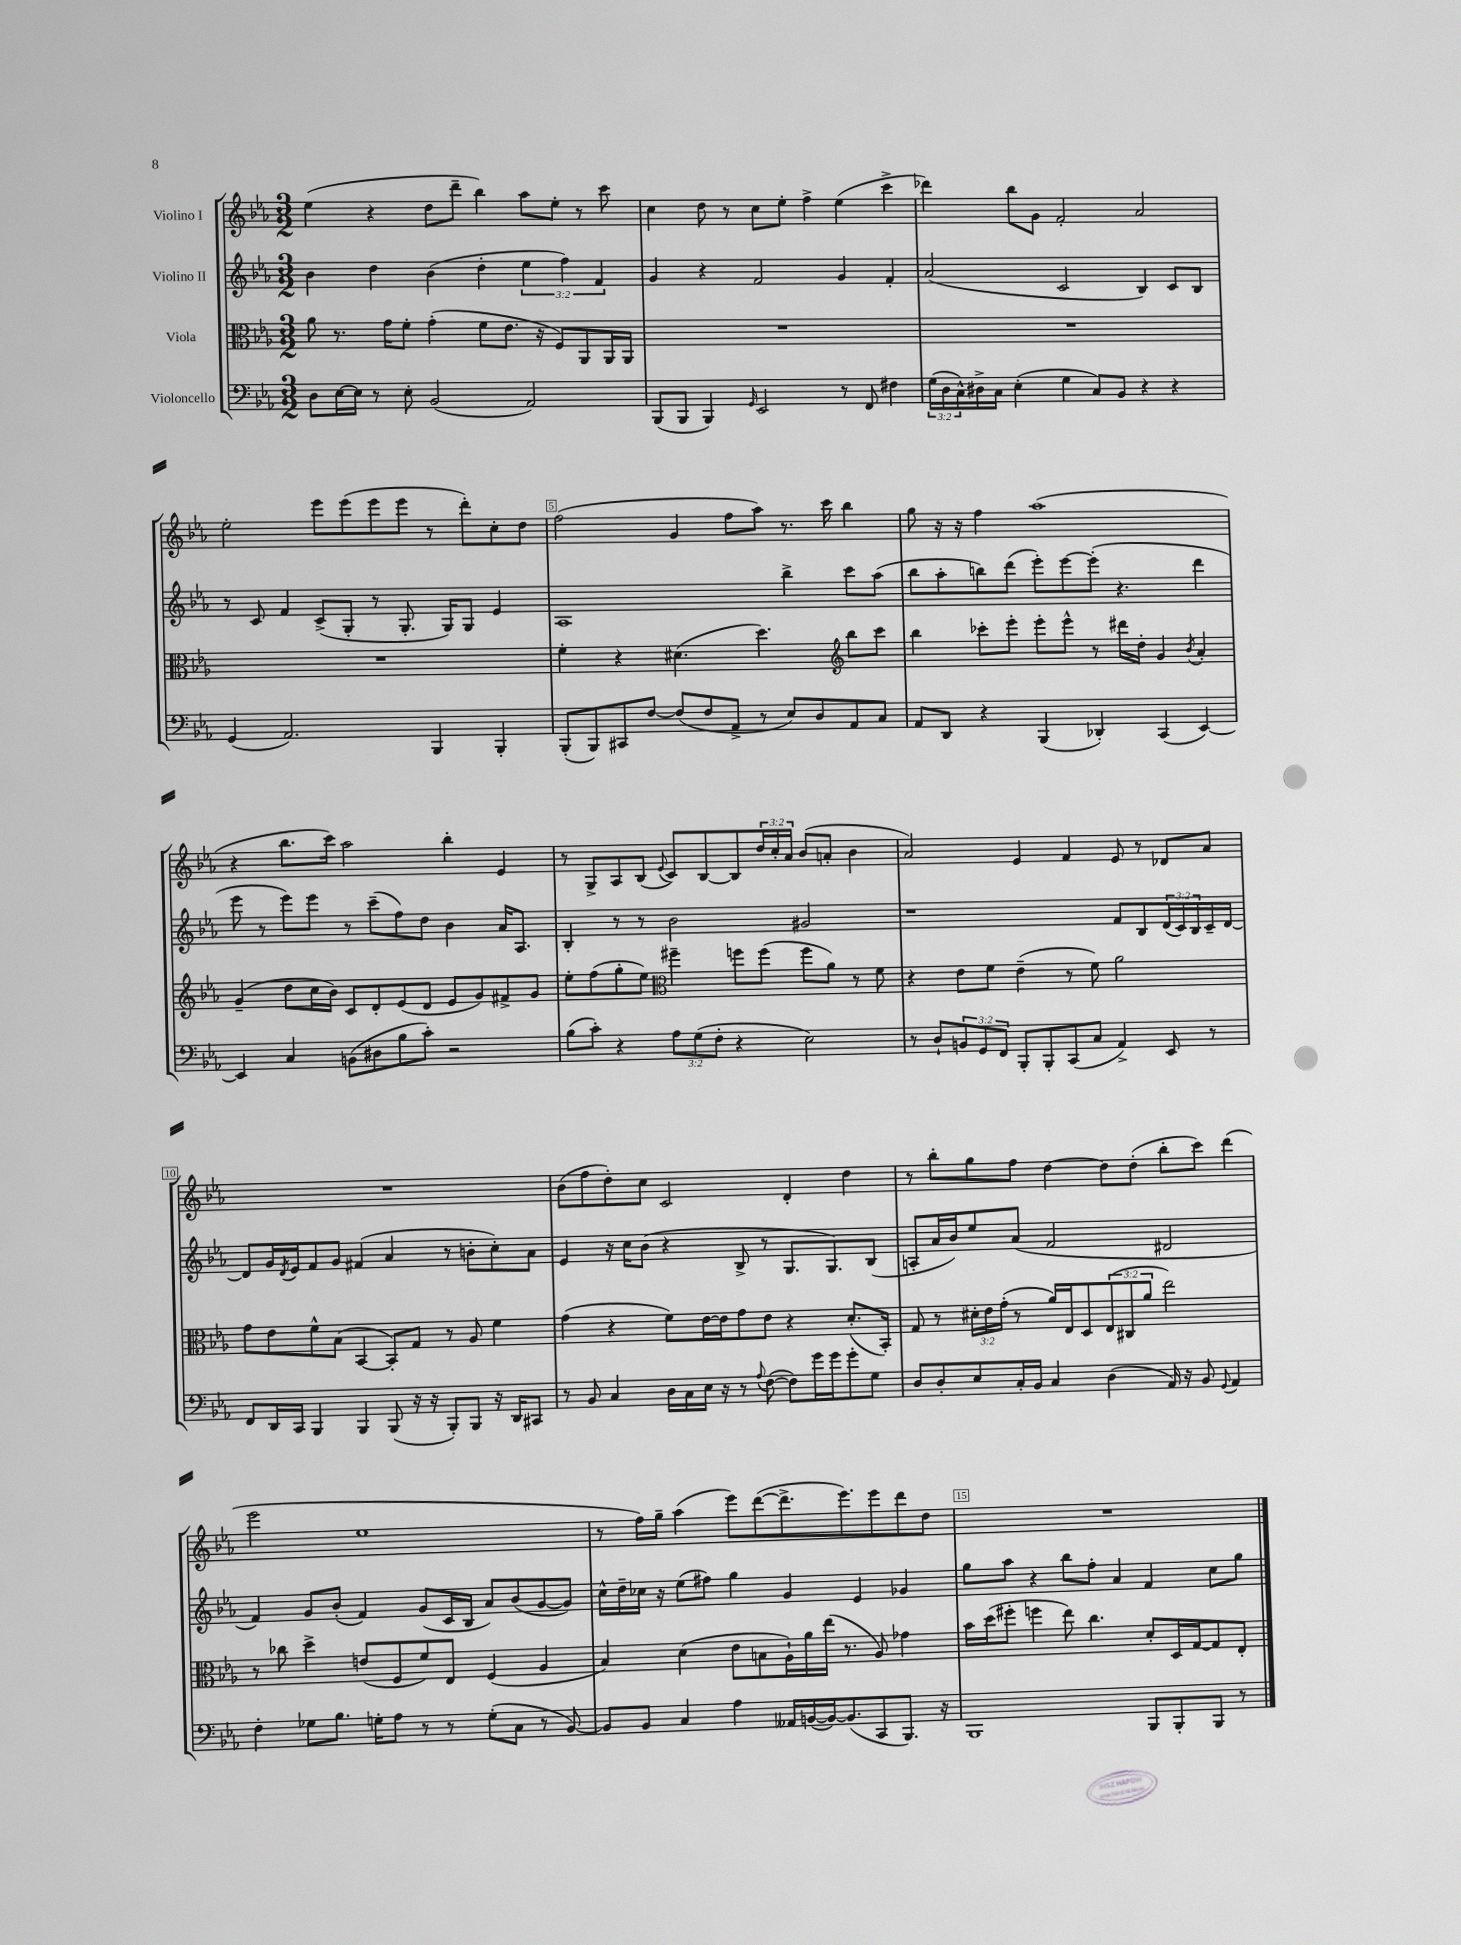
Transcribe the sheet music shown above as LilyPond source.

<<
\new StaffGroup <<
\new Staff = "s0" \with { instrumentName = "Violino I" } {
    \clef treble \key ees \major \numericTimeSignature \time 3/2 \override Staff.TupletNumber.text = #tuplet-number::calc-fraction-text
    ees''4( r4 d''8 d'''8-- bes''4) aes''8 ees''8-. r8 c'''8 |
    c''4 d''8 r8 c''8 ees''8-. f''4-> ees''4( c'''4-> |
    des'''4) bes''8 g'8 f'2-. aes'2 |
    ees''2-. ees'''8 ees'''8( ees'''8 ees'''8 r8 d'''8-.) c''8-. d''8 |
    f''2( g'4 f''8 aes''8) r8. c'''16 bes''4 |
    g''8 r16 r16 f''4 aes''1( |
    r4 bes''8. c'''16) aes''2 bes''4-. ees'4 |
    r8 g8-> aes8 bes8( \appoggiatura { ees'8 } c'8) bes8~ bes8 \tuplet 3/2 { d''16 c''16-. aes'16 } bes'8( a'8-. bes'4 |
    aes'2) ees'4 f'4 ees'8 r8 des'8 aes'8 |
    R1. |
    bes'8( f''8 d''8-.) c''8 c'2 d'4-. d''4 |
    r8 bes''8-. g''8 f''8 d''4~ d''8 d''8-.( bes''8-. c'''8) d'''4( |
    ees'''2 ees''1 |
    r8 f''16) g''16-- aes''4( ees'''8) d'''8~( d'''8.-> ees'''8.) ees'''8 d'''8 d''8 |
    R1. \bar "|." |
}
\new Staff = "s1" \with { instrumentName = "Violino II" } {
    \clef treble \key ees \major \numericTimeSignature \time 3/2 \override Staff.TupletNumber.text = #tuplet-number::calc-fraction-text
    bes'4 d''4 bes'4( d''4-. \tuplet 3/2 { ees''4 f''4) f'4 } |
    g'4 r4 f'2 g'4 f'4-. |
    aes'2( c'2 bes4) c'8 bes8 |
    r8 c'8 f'4 c'8->( g8-. r8 g8.-. g16) g8 ees'4 |
    aes1 bes''4-> c'''8 aes''8( |
    bes''8 aes''8-. b''8) d'''8( ees'''8-.) ees'''8~ ees'''8-.( r4. d'''4 |
    ees'''8 r8 ees'''8) ees'''8 r8 c'''8--( f''8) d''8 bes'4 aes'16 aes8. |
    bes4-. r8 r8 bes'2 gis'2 |
    r1 f'8 bes8 \tuplet 3/2 { d'16( c'16) bes16 } c'16-- d'16~ |
    d'8 g'16 \acciaccatura { d'8 } ees'16 f'8 g'8 fis'4( aes'4 r8 b'8-. c''8-.) aes'8 |
    ees'4 r16 c''16 bes'8( r4 bes8-> r8 g8. g8.) bes8( |
    a8-. aes'16 bes'16) ees''8 aes'8( f'2 dis'2 |
    f'4) g'8 bes'8-.( f'4) g'8( c'16 bes16 aes'8) bes'8( g'8~ g'8) |
    c''16-^ d''16-- ces''16 r16 ees''8( fis''8) g''4 g'4 ees'4 ges'4 |
    g''8 aes''8 r4 bes''8 f''8-. aes'4 f'4 c''8 g''8 \bar "|." |
}
\new Staff = "s2" \with { instrumentName = "Viola" } {
    \clef alto \key ees \major \numericTimeSignature \time 3/2 \override Staff.TupletNumber.text = #tuplet-number::calc-fraction-text
    aes'8 r8. g'16 f'8-. g'4-.( f'8 ees'8. r16 f8) aes,8 aes,16 aes,16 |
    R1. |
    R1. |
    R1. |
    f'4-. r4 dis'4.( d''4.) \clef treble bes''8 c'''8 |
    bes''4 ces'''8-. ees'''8-. ees'''8-. ees'''8-^ r8 dis'''16 d''16-. g'4 \acciaccatura { bes'8 } aes'4-. |
    g'4--( d''8 c''16 bes'16) c'8 d'8-. ees'8( d'8 ees'8 g'8) fis'8-> g'8 |
    ees''8-. f''8( g''8-. ees''8) \clef alto fis''4-- f''8 f''8( f''8 aes'8) r8 f'8 |
    r4 ees'8 f'8 ees'4--( r8 f'8) aes'2 |
    g'8 ees'8 f'8-^ bes8( bes,4~ bes,8-.) g8 r8 aes8 f'4 |
    g'4( r4 f'8) ees'16~ ees'16 g'8 ees'8 r4 d'8.-.( bes,16-.) |
    g8 r8 \tuplet 3/2 { dis'16-. ees'16 g'16-.( } r8 aes'16) ees16 d8 \tuplet 3/2 { ees8( cis8 aes'8 } ees''2) |
    r8 ces''8 d''4-> e'8( f8 f'8) ees8 f4( aes4 |
    bes4) d'4( ees'8 b8 aes16-!) aes'16 ees''16( r8. aes8) ges'4 |
    bes'16 d''16( fis''8-. f''4 ees''8) c''4. d'8-. d16 g16~ g8 ees8-. \bar "|." |
}
\new Staff = "s3" \with { instrumentName = "Violoncello" } {
    \clef bass \key ees \major \numericTimeSignature \time 3/2 \override Staff.TupletNumber.text = #tuplet-number::calc-fraction-text
    d8 ees16~ ees16 r8 ees8-. bes,2( aes,2) |
    bes,,8( bes,,8 bes,,4) \grace { g,16 } ees,2 r8 f,8 fis4 |
    \tuplet 3/2 { g16( d16 c16-^) } dis16-> c16 ees4-.( g4 c8) bes,8 r4 r4 |
    g,4( aes,2.) bes,,4 bes,,4-. |
    bes,,8-.( bes,,8) cis,8 f8~ f8( f8 aes,8-> r8 ees8) d8 aes,8 c8 |
    aes,8 d,8 r4 bes,,4( des,4-.) c,4( ees,4~) |
    ees,4 c4 b,8( dis8 bes8 c'8-.) r2 |
    bes8( c'8-.) r4 \tuplet 3/2 { aes8 g8( f8-. } r4 ees2) |
    r8 d8-! \tuplet 3/2 { b,8 g,8 f,8 } bes,,8-. bes,,8-. c,8( c8 aes,4->) ees,8 r8 |
    f,8 d,16 c,16 bes,,4 bes,,4 bes,,8( r16 r16 bes,,8-.) bes,,8 r16 d,16 cis,8 |
    r8 bes,8 c4 d16 c16 ees16 r16 r8 \appoggiatura { aes8 } f8~( f8) g'16 g'16 g'8-. g8 |
    d8 d8-. ees8 c16-. bes,16 c4 d4( aes,16) r16 bes,8 \appoggiatura { g,8 } aes,4 |
    f4-. ges8 bes8. g16-. aes8 r8 r8 g8-.( c8 r8 bes,8~) |
    bes,8 bes,8 c4 aes4 aeses,16 b,16~( b,16~) b,8.( c,8 bes,,8.) r16 |
    bes,,1 bes,,8 bes,,8-. bes,,8 r8 \bar "|." |
}
>>
>>
\layout { \context { \Score \override BarNumber.break-visibility = ##(#f #t #t) barNumberVisibility = #(every-nth-bar-number-visible 5) \override BarNumber.stencil = #(make-stencil-boxer 0.1 0.3 ly:text-interface::print) } }
